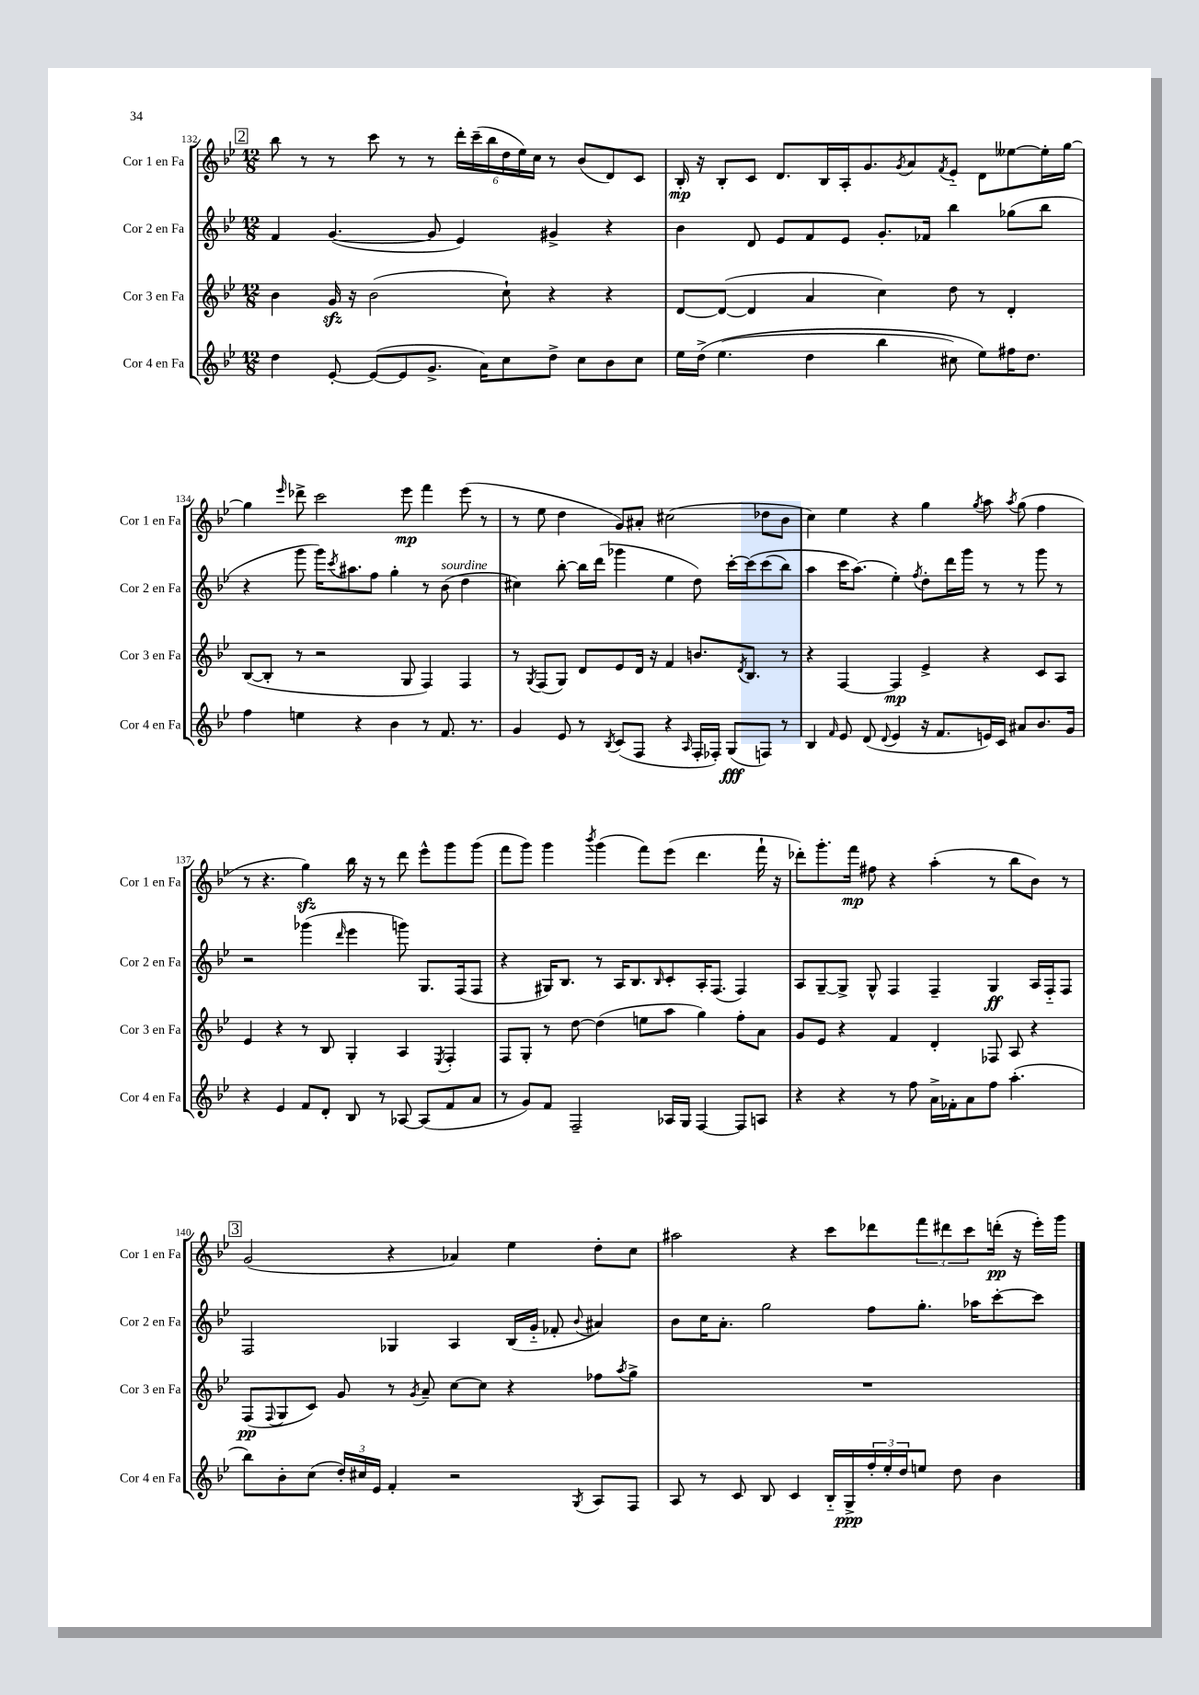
<<
\new StaffGroup <<
\new Staff = "s0" \with { instrumentName = "Cor 1 en Fa" shortInstrumentName = "Cor 1 en Fa" } {
    \clef treble \key bes \major \numericTimeSignature \time 12/8
    \mark \markup { \box "2" } bes''8 r8 r8 c'''8 r8 r8 \tuplet 6/4 { d'''16-. c'''16--( bes''16 d''16 ees''16) c''16 } r8 bes'8( d'8) c'8 |
    bes16-.\mp r16 bes8-. c'8 d'8. bes16 a16-. g'8. \acciaccatura { g'8 } a'8 \acciaccatura { f'8 } ees'8-_ d'8 eeses''8~ eeses''16-. g''16~ |
    g''4 \grace { ees'''16 } des'''8-> c'''2 ees'''8\mp f'''4 ees'''8( r8 |
    r8 ees''8 d''4 g'8) ais'8-. cis''2( des''8 bes'8 |
    c''4) ees''4 r4 g''4 \acciaccatura { g''8 } a''8 \acciaccatura { a''8 } g''8( f''4 |
    r8 r4. g''4\sfz) bes''16 r16 r8 d'''8 ees'''8-^ g'''8 g'''8( |
    f'''8 g'''8) g'''4 \acciaccatura { bes'''8 } g'''4( f'''8) ees'''8( d'''4. f'''16-! r16 |
    des'''8-.) g'''8.-. f'''16\mp fis''8 r4 a''4-.( r8 bes''8 bes'8) r8 |
    \mark \markup { \box "3" } g'2( r4 aes'4) ees''4 d''8-. c''8 |
    ais''2 r4 c'''8 des'''8 \tuplet 3/2 { f'''8 dis'''8 c'''8 } d'''16-.\pp( r16 ees'''16-.) g'''16 \bar "|." |
}
\new Staff = "s1" \with { instrumentName = "Cor 2 en Fa" shortInstrumentName = "Cor 2 en Fa" } {
    \clef treble \key bes \major \numericTimeSignature \time 12/8
    \mark \markup { \box "2" } f'4 g'4.~( g'8 ees'4) gis'4-> r4 |
    bes'4 d'8 ees'8 f'8 ees'8 g'8.-. fes'16 bes''4 ges''8( bes''8 |
    r4 g'''8 g'''16) \acciaccatura { c'''8 } ais''8. f''8 g''4-. r8 bes'8^\markup { \italic "sourdine" }( d''4 |
    cis''4) bes''8~-. bes''16 d'''16( ges'''4 ees''4 d''8) c'''16~-. c'''16\( c'''8( bes''8) |
    a''4 c'''16 a''8.(\) ees''4-.) \acciaccatura { f''8 } d''8-. d'''16 g'''16 r8 r8 g'''8 r8 |
    r2 ges'''4( \grace { d'''16 } ees'''4 g'''8) g8. f16( f8 |
    r4 gis16) bes8. r8 a16 bes8. \grace { bes16 } c'8-. a16-. f8.( f4) |
    a8 g8~-- g8-> g8-^ f4 f4-- g4\ff a16 f16-_ f8 |
    \mark \markup { \box "3" } f2 ges4 a4 bes16( g'16-_ fes'8-. \appoggiatura { bes'8 } ais'4) |
    bes'8 c''16 a'8.-. g''2 f''8 g''8.-. aes''16 c'''8~-. c'''8 \bar "|." |
}
\new Staff = "s2" \with { instrumentName = "Cor 3 en Fa" shortInstrumentName = "Cor 3 en Fa" } {
    \clef treble \key bes \major \numericTimeSignature \time 12/8
    \mark \markup { \box "2" } bes'4 g'16\sfz r16 bes'2( c''8-!) r4 r4 |
    d'8~ d'8~( d'4 a'4 c''4) d''8 r8 d'4-. |
    bes8~( bes8-. r8 r2 g8 f4) f4 |
    r8 \acciaccatura { g8 } f8( g8) d'8 ees'8 d'16 r16 f'4 b'8. \acciaccatura { d'8 } bes8. r8 |
    r4 f4~ f4\mp ees'4-> r4 c'8 a8 |
    ees'4 r4 r8 bes8 g4-. a4 \acciaccatura { ees8 } f4-. |
    f8 g8-. r8 d''8~ d''4( e''8 a''8 g''4) f''8-. a'8 |
    g'8 ees'8 r4 f'4 d'4-. fes8 a8 r4 |
    \mark \markup { \box "3" } f8\pp( \appoggiatura { f8 } g8 c'8) g'8 r8 \acciaccatura { g'8 } a'8-- c''8~ c''8 r4 fes''8 \acciaccatura { a''8 } g''8-> |
    R1. \bar "|." |
}
\new Staff = "s3" \with { instrumentName = "Cor 4 en Fa" shortInstrumentName = "Cor 4 en Fa" } {
    \clef treble \key bes \major \numericTimeSignature \time 12/8
    \mark \markup { \box "2" } d''4 ees'8~-. ees'8~( ees'8 g'8.-> a'16) c''8 d''8-> c''8 bes'8 c''8 |
    ees''16 d''16->\( ees''4.( d''4 bes''4 cis''8) ees''8\) fis''16 d''8. |
    f''4 e''4 r4 bes'4 r8 f'8. r8. |
    g'4 ees'8 r8 \acciaccatura { bes8 } c'8( f8 r4 \grace { a16 } f16-. fes16-.) g8\fff( f8) r8 |
    bes4 \grace { f'16 } ees'8 d'8( \appoggiatura { d'8 } ees'4 r16 f'8. e'16) c'16 ais'8 bes'8. g'16 |
    r4 ees'4 f'8 d'8-. bes8 r8 aes8~ aes8( f'8 a'8 |
    r8 g'8) f'8 f2-- aes16 g16 f4~ f8 a8 |
    r4 r4 r8 f''8 a'16-> fes'16-. a'8 f''8 a''4.-.( |
    \mark \markup { \box "3" } bes''8) bes'8-. c''8( \tuplet 3/2 { d''16-.) cis''16 ees'16 } f'4-. r2 \acciaccatura { g8 } a8 f8 |
    a8 r8 c'8 bes8 c'4 bes16-_ g16->\ppp \tuplet 3/2 { f''16-. ees''16-. d''16 } e''8 d''8 bes'4 \bar "|." |
}
>>
>>
